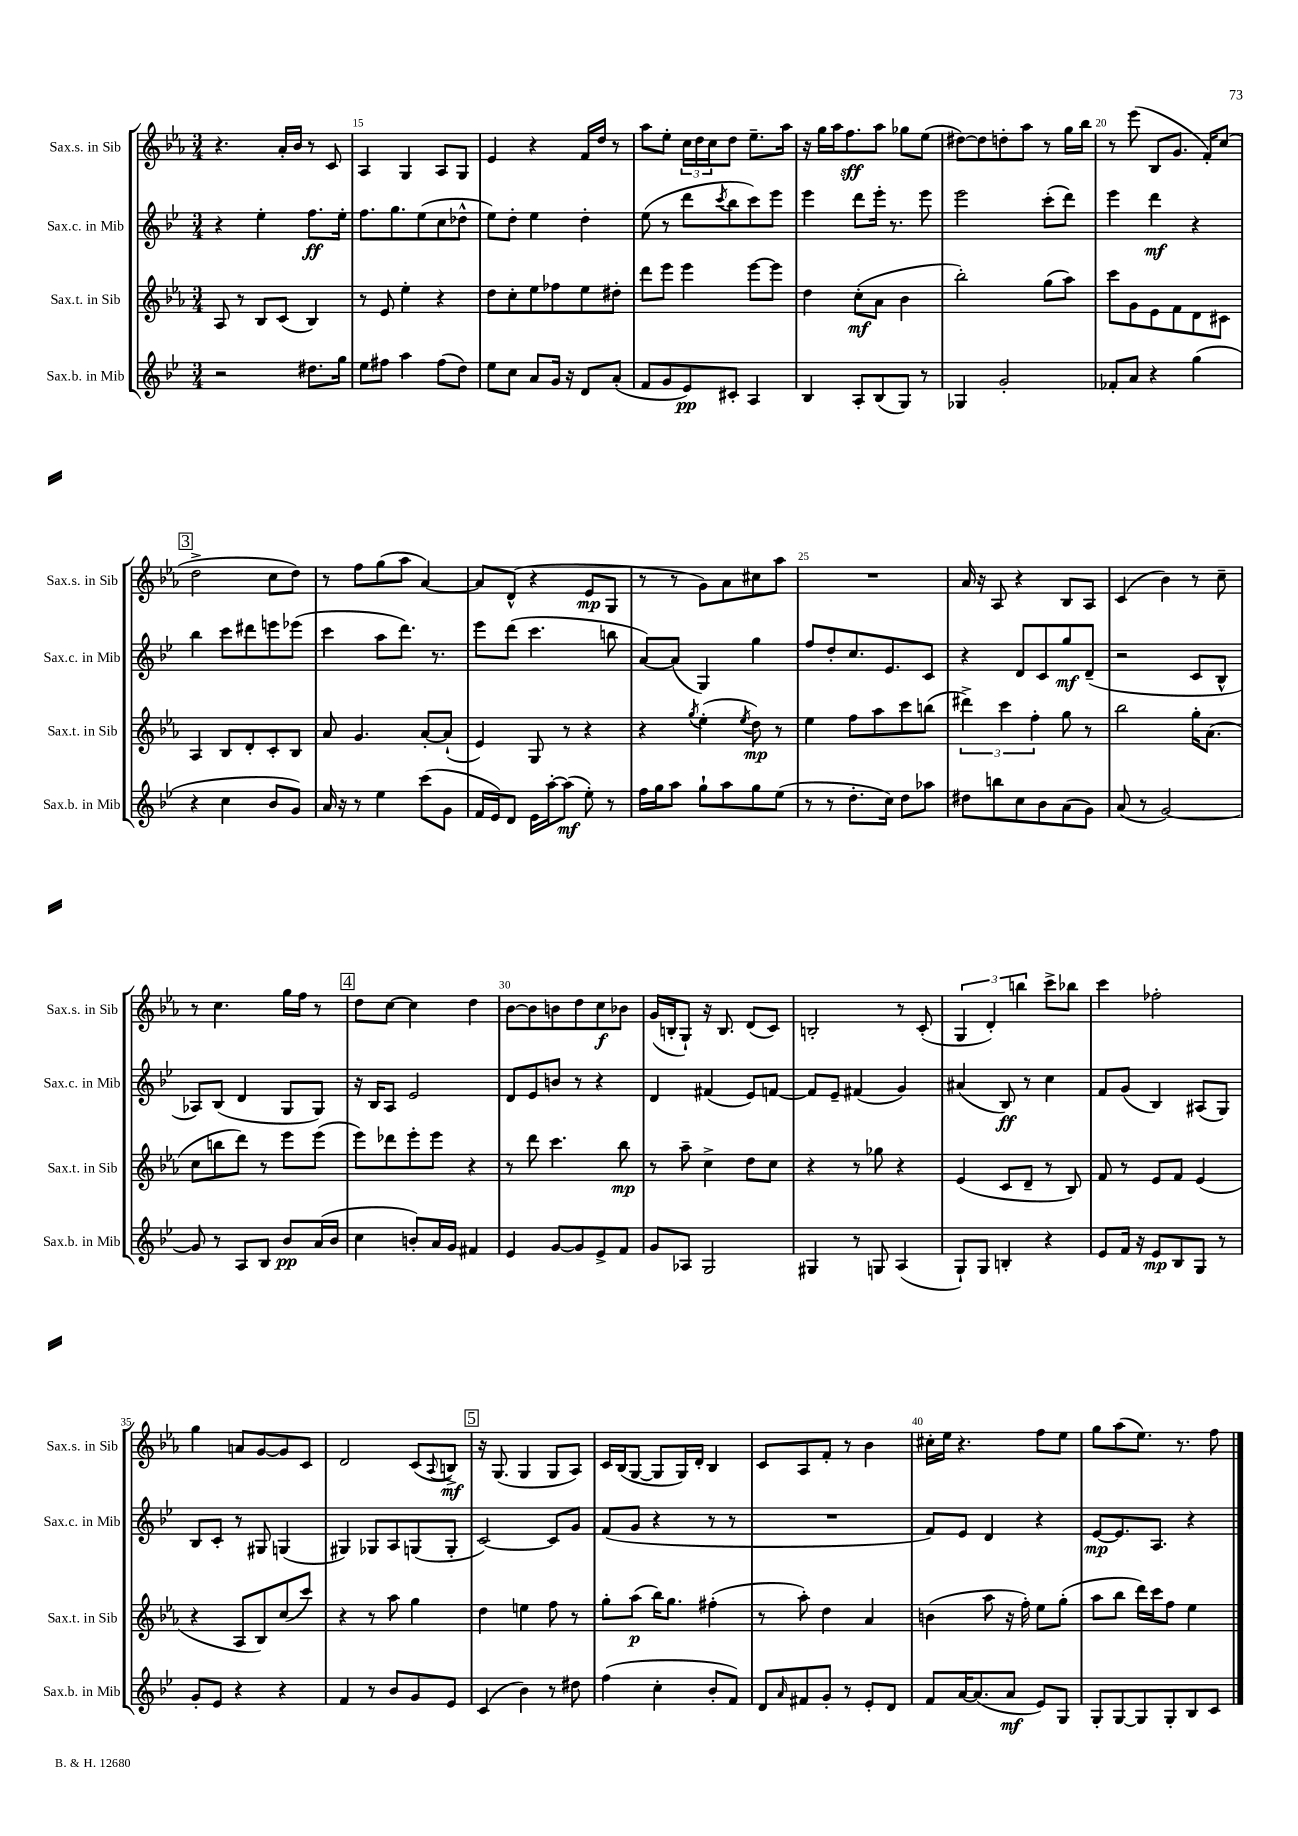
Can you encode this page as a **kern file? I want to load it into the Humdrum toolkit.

**kern	**kern	**kern	**kern
*staff4	*staff3	*staff2	*staff1
*clefG2	*clefG2	*clefG2	*clefG2
*k[b-e-]	*k[b-e-a-]	*k[b-e-]	*k[b-e-a-]
*M3/4	*M3/4	*M3/4	*M3/4
2r	8A-	4r	4.r
.	8r	.	.
.	8B-	4ee-'	.
.	(8c	.	16a-'
.	.	.	16b-
8.dd#	4B-)	8.ff	8r
.	.	.	8c
16gg	.	16ee-'	.
=	=	=	=
8ee-	8r	8.ff	4A-
8ff#	8e-	.	.
.	.	8.gg	.
4aa	4ee-'	.	4G
.	.	(8ee-	.
(8ff#	4r	8cc	8A-
8dd)	.	8dd-^^	8G
=	=	=	=
8ee-	8dd	8ee-)	4e-
8cc	8cc'	8dd'	.
8a	8ee-	4ee-	4r
16g	8ff-	.	.
16r	.	.	.
8d	8ee-	4dd'	16f
.	.	.	16dd
(8a'	8dd#'	.	8r
=	=	=	=
8f	8ddd	(8ee-	8aa-
8g	8eee-	8r	8ee-'
8e-)	4eee-	8ddd	24cc
.	.	.	24dd
.	.	.	24cc
.	.	8qccc	.
8c#'	.	8bb-	8dd
4A	[8eee-	8ccc)	8.ee-~
.	8eee-]	8eee-	.
.	.	.	16aa-
=	=	=	=
4B-	4dd	4eee-	16r
.	.	.	16gg
.	.	.	16aa-
.	.	.	8.ff
8A'	(8cc'	8ddd	.
(8B-	8a-	16eee-'	8aa-
.	.	8.r	.
8G)	4b-	.	8gg-
8r	.	8eee-	(8ee-
=	=	=	=
4G-	2bb-')	2eee-	[8dd#)
.	.	.	8dd#]
2g'	.	.	8dd'
.	.	.	8aa-
.	(8gg	(8ccc'	8r
.	8aa-)	8ddd)	16gg
.	.	.	16bb-
=	=	=	=
8f-'	8ccc	4eee-	8r
8a	8g	.	(8eee-
4r	8e-	4ddd	8B-
.	8f	.	8.g
(4gg	8d	4r	.
.	.	.	16f')
.	8c#	.	(8cc
=	=	=	=
4r	4A-	4bb-	2dd^
4cc	8B-	8ccc	.
.	8d'	8ddd#	.
8b-	8c'	8eee	8cc
8g)	8B-	(8eee-	8dd)
=	=	=	=
16a	8a-	4ccc	8r
16r	.	.	.
8r	4.g	.	8ff
4ee-	.	8aa	(8gg
.	.	8.ddd)	8aa-
(8ccc	[8a-'	.	[4a-)
.	.	8.r	.
8g	(8a-`]	.	.
=	=	=	=
16f	4e-)	8eee-	8a-]
16e-)	.	.	.
8d	.	(8ddd	(8d^^
16e-	8G	4.ccc	4r
[16aa'	.	.	.
(8aa]	8r	.	.
8ee-')	4r	.	8e-
8r	.	8bb	8G
=	=	=	=
16ff	4r	[8a)	8r
16gg	.	.	.
8aa	.	(8a]	8r
.	8qgg	.	.
8gg`	(4ee-'	4G)	8g)
8aa	.	.	8a-
.	8qee-	.	.
8gg	8dd)	4gg	8cc#
(8ee-	8r	.	8aa-
=	=	=	=
8r	4ee-	8ff	2.r
8r	.	8dd'	.
8.dd'	8ff	8.cc	.
.	8aa-	.	.
16cc)	.	8.e-	.
8dd	8ccc	.	.
8aa-	(8bb	8c	.
=	=	=	=
8dd#	6ddd#^)	4r	16a-
.	.	.	16r
8bb	.	.	8A-
.	6ccc	.	.
8cc	.	8d	4r
.	6ff'	.	.
8b-	.	8c	.
(8a	8gg	8gg	8B-
8g)	8r	(8d~	8A-
=	=	=	=
(8a	2bb-	2r	(4c
8r	.	.	.
[2g)	.	.	4b-)
.	16gg'	8c	8r
.	(8.a-	.	.
.	.	8B-^^	8cc~
=	=	=	=
8g]	8cc	8A-)	8r
8r	8bb	(8B-	4.cc
8A	8ddd)	4d	.
8B-	8r	.	.
8b-	8eee-	8G	16gg
.	.	.	16ff
(16a	(8eee-	8G)	8r
16b-	.	.	.
=	=	=	=
4cc	8eee-)	16r	8dd
.	.	16B-	.
.	8ddd-	8A	[8cc
8b')	8eee-'	2e-	4cc]
16a	8eee-	.	.
16g	.	.	.
4f#	4r	.	4dd
=	=	=	=
4e-	8r	8d	[8b-
.	8ddd	8e-	8b-]
[8g	4.ccc	8b	8b
8g]	.	8r	8dd
8e-^	.	4r	8cc
8f	8bb-	.	8b-
=	=	=	=
8g	8r	4d	(16g
.	.	.	16B'
8A-	8aa-~	.	8G`)
2G	4cc^	(4f#	16r
.	.	.	8.B
.	8dd	8e-)	(8d
.	8cc	[8f	8c)
=	=	=	=
4G#	4r	8f]	2B'
.	.	8e-~	.
8r	8r	(4f#	.
8G	8gg-	.	.
(4A	4r	4g)	8r
.	.	.	(8c'
=	=	=	=
8G`)	(4e-	(4a#	6G
8G	.	.	.
.	.	.	6d')
4B'	8c	8B-)	.
.	.	.	6bb
.	8d~	8r	.
4r	8r	4cc	8ccc^
.	8B-)	.	8bb-
=	=	=	=
8e-	8f	8f	4ccc
16f	8r	(8g	.
16r	.	.	.
8e-	8e-	4B-)	2ff-'
8B-	8f	.	.
8G	(4e-	(8A#	.
8r	.	8G)	.
=	=	=	=
8g'	4r	8B-	4gg
8e-	.	8c'	.
4r	8A-	8r	8a
.	8B-)	8G#	[8g
4r	(8cc	(4G	8g]
.	8ccc)	.	8c
=	=	=	=
4f	4r	4G#)	2d
8r	8r	8G-	.
8b-	8aa-	8A	.
8g	4gg	(8G	(8c
.	.	.	8qqA-
8e-	.	8G'	8B^)
=	=	=	=
(4c	4dd	[2c)	16r
.	.	.	(8.G
4b-)	4ee	.	4G
8r	8ff	8c]	8G
8dd#	8r	8g	8A-)
=	=	=	=
(4ff	8gg'	(8f	16c
.	.	.	(16B-
.	(8aa-	8g	[8G
4cc'	16bb-)	4r	8G]
.	8.gg	.	.
.	.	.	16G)
.	.	.	16d'
8b-'	(4ff#'	8r	4B-
8f)	.	8r	.
=	=	=	=
8d	8r	2.r	8c
16qqa	.	.	.
8f#	8aa-')	.	8A-
8g'	4dd	.	8f'
8r	.	.	8r
8e-'	4a-	.	4b-
8d	.	.	.
=	=	=	=
8f	(4b	8f)	16cc#'
.	.	.	16ee-
[16a	.	8e-	4.r
(8.a]	.	.	.
.	8aa-	4d	.
8a	16r	.	.
.	16ff')	.	.
8e-)	8ee-	4r	8ff
8G	(8gg'	.	8ee-
=	=	=	=
8G'	8aa-	[8e-	8gg
[8G	8bb-	8.e-]	(8aa-
8G]	16ddd)	.	8.ee-)
.	16ccc	8.A	.
8G'	8ff	.	.
.	.	.	8.r
8B-	4ee-	4r	.
8c	.	.	8ff
==	==	==	==
*-	*-	*-	*-
